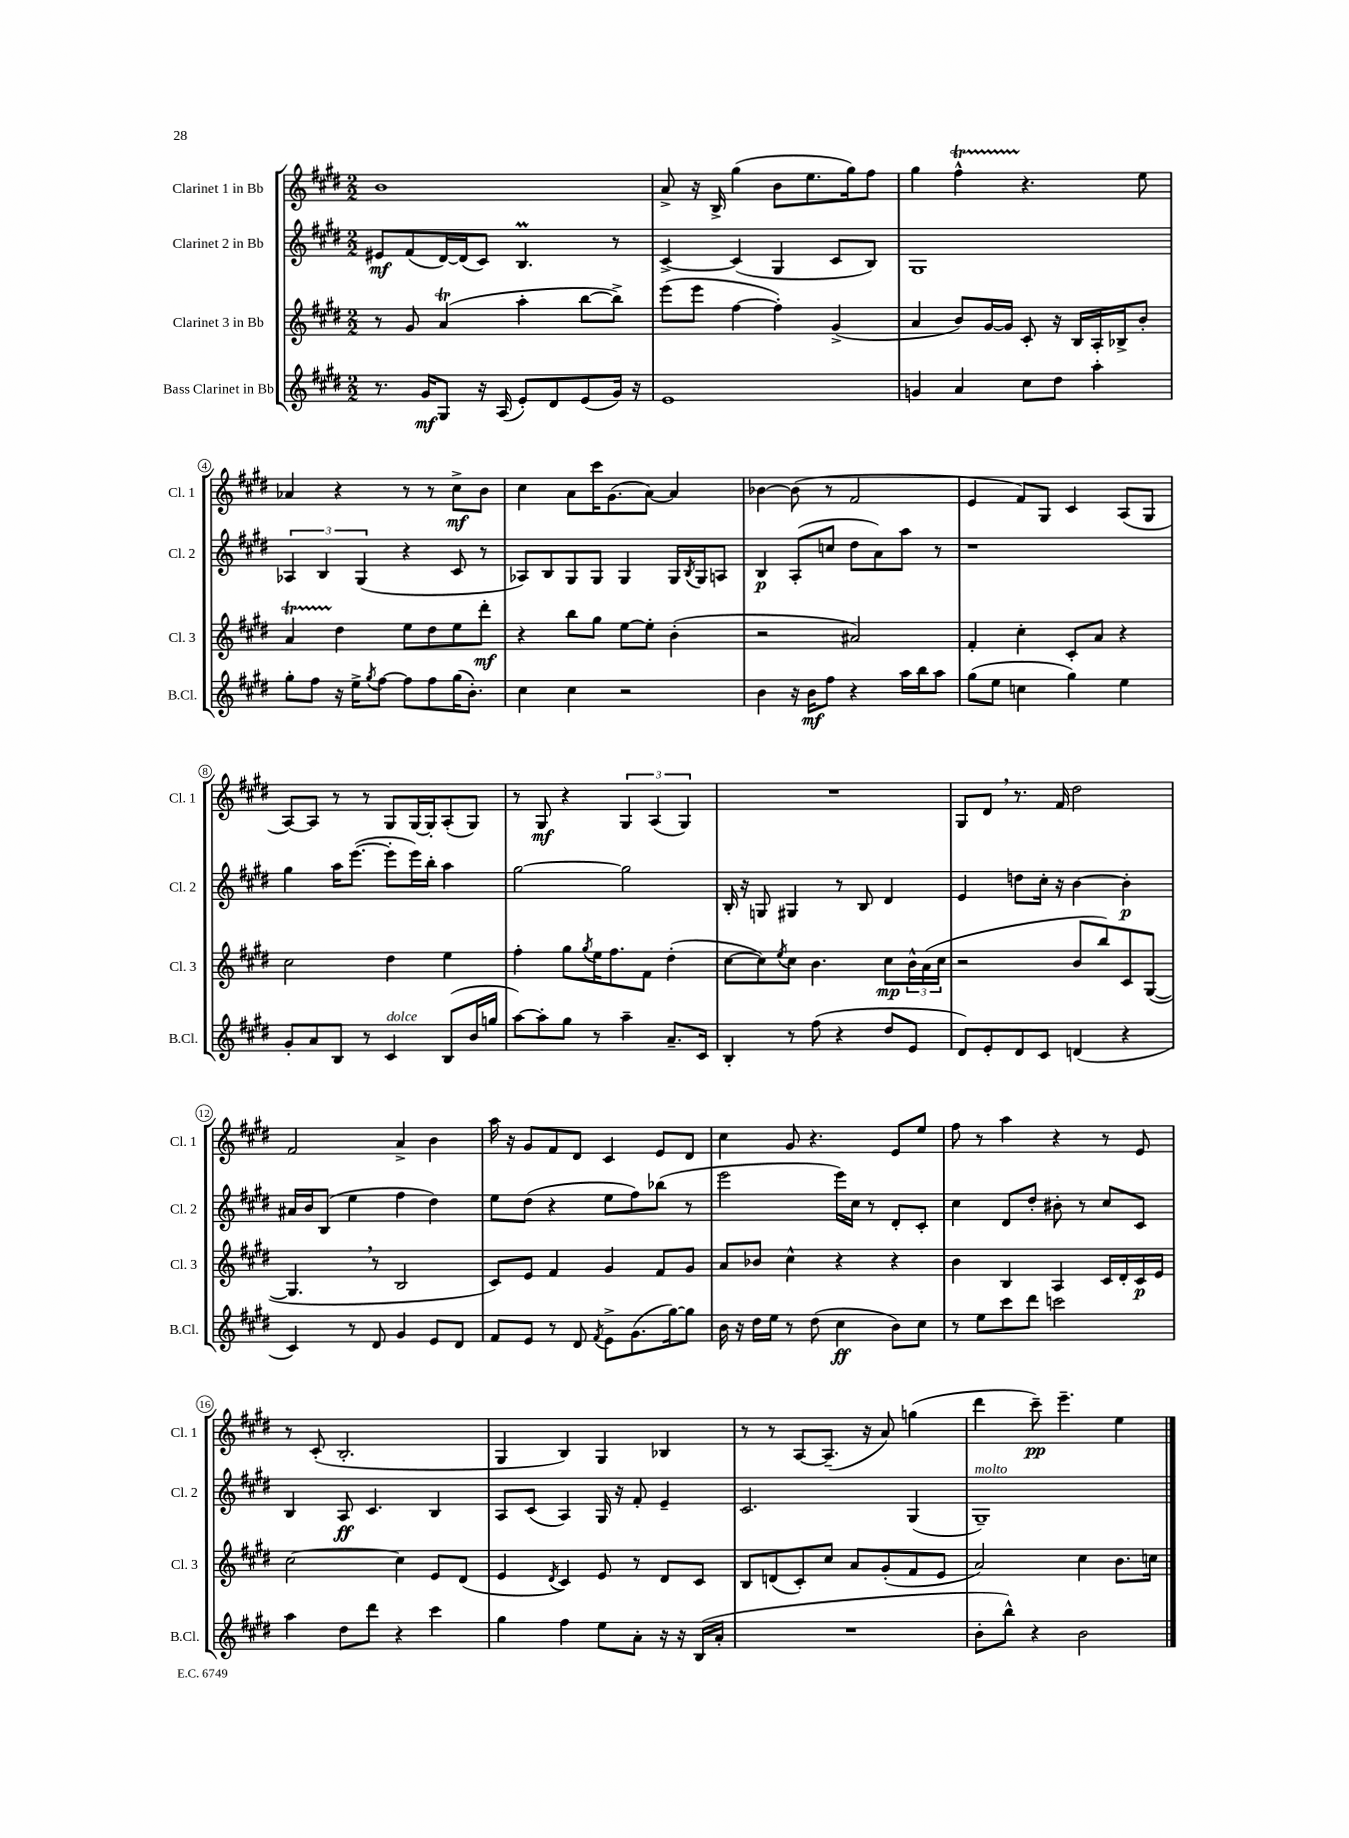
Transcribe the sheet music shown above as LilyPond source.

<<
\new StaffGroup <<
\new Staff = "s0" \with { instrumentName = "Clarinet 1 in Bb" shortInstrumentName = "Cl. 1" } {
    \clef treble \key e \major \numericTimeSignature \time 2/2
    b'1 |
    a'8-> r16 b16-> gis''4( b'8 e''8. gis''16) fis''8 |
    gis''4 fis''4-^\startTrillSpan r4.\stopTrillSpan e''8 |
    aes'4 r4 r8 r8 cis''8->\mf b'8 |
    cis''4 a'8 cis'''16 gis'8.( a'8~) a'4 |
    bes'4~ bes'8( r8 fis'2 |
    e'4 fis'8) gis8 cis'4 a8( gis8 |
    a8~) a8 r8 r8 gis8 gis16~ gis16-. a8-.( gis8) |
    r8 gis8\mf r4 \tuplet 3/2 { gis4 a4( gis4) } |
    R1 |
    gis8 dis'8 \breathe r8. fis'16 dis''2 |
    fis'2 a'4-> b'4 |
    a''16 r16 gis'8 fis'8 dis'8 cis'4 e'8 dis'8 |
    cis''4 gis'8 r4. e'8 e''8 |
    fis''8 r8 a''4 r4 r8 e'8 |
    r8 cis'8-.( b2.-. |
    gis4 b4) gis4 bes4 |
    r8 r8 a8~ a8.--( r16 a'8) g''4( |
    dis'''4 cis'''8--\pp) e'''4.-- e''4 \bar "|." |
}
\new Staff = "s1" \with { instrumentName = "Clarinet 2 in Bb" shortInstrumentName = "Cl. 2" } {
    \clef treble \key e \major \numericTimeSignature \time 2/2
    eis'8\mf fis'8( dis'16~) dis'16( cis'8) b4.\prall r8 |
    cis'4~-> cis'4( gis4 cis'8 b8) |
    gis1 |
    \tuplet 3/2 { aes4 b4 gis4( } r4 cis'8 r8 |
    aes8) b8 gis8 gis8 gis4 gis16 \acciaccatura { b8 } gis16 a8 |
    b4\p a8-.( c''8 dis''8 a'8) a''8 r8 |
    r1 |
    gis''4 a''16 e'''8.~( e'''8-. e'''16) b''16-. a''4 |
    gis''2~ gis''2 |
    b16-. r16 g8 gis4 r8 b8 dis'4 |
    e'4 d''8 cis''16-. r16 b'4~ b'4-.\p |
    ais'16 b'16 b8( e''4 fis''4 dis''4) |
    e''8 dis''8( r4 e''8 fis''8) bes''8( r8 |
    e'''2 e'''16) cis''16 r8 dis'8-. cis'8-. |
    cis''4 dis'8 dis''8-. bis'8-. r8 cis''8 cis'8 |
    b4 a8\ff cis'4. b4 |
    a8 cis'8( a4) gis16 r16 fis'8-. e'4-- |
    cis'2. gis4( |
    gis1--^\markup { \italic "molto" }) \bar "|." |
}
\new Staff = "s2" \with { instrumentName = "Clarinet 3 in Bb" shortInstrumentName = "Cl. 3" } {
    \clef treble \key e \major \numericTimeSignature \time 2/2
    r8 gis'8 a'4\trill( a''4-. b''8~ b''8->) |
    e'''8( e'''8 fis''4~ fis''4-.) gis'4->( |
    a'4 b'8) gis'16~ gis'16 cis'8-. r16 b16 a16-. bes16-> b'8-. |
    a'4\startTrillSpan dis''4\stopTrillSpan e''8 dis''8 e''8 dis'''8-.\mf |
    r4 b''8 gis''8 e''8~ e''8-. b'4-.( |
    r2 ais'2) |
    fis'4-. cis''4-. cis'8-. a'8 r4 |
    cis''2 dis''4 e''4 |
    fis''4-. gis''8 \acciaccatura { gis''8 } e''16 fis''8. fis'8 dis''4-.( |
    cis''8~ cis''8) \acciaccatura { e''8 } cis''8 b'4. cis''8\mp \tuplet 3/2 { b'16-^ a'16( cis''16 } |
    r2 b'8 b''8) cis'8 gis8~( |
    gis4. \breathe r8 b2 |
    cis'8) e'8 fis'4 gis'4 fis'8 gis'8 |
    a'8 bes'8 cis''4-^ r4 r4 |
    b'4 b4 a4 cis'16 dis'16-. cis'16\p e'16 |
    cis''2~ cis''4 e'8 dis'8( |
    e'4 \acciaccatura { dis'8 } cis'4) e'8 r8 dis'8 cis'8 |
    b8 d'8( cis'8-.) cis''8 a'8 gis'8-.( fis'8 e'8 |
    a'2) cis''4 b'8. c''16 \bar "|." |
}
\new Staff = "s3" \with { instrumentName = "Bass Clarinet in Bb" shortInstrumentName = "B.Cl." } {
    \clef treble \key e \major \numericTimeSignature \time 2/2
    r8. gis'16\mf gis8 r16 a16( e'8-.) dis'8 e'8( gis'16) r16 |
    e'1 |
    g'4 a'4 cis''8 dis''8 a''4-. |
    gis''8-. fis''8 r16 e''16-> \acciaccatura { gis''8 } fis''8~ fis''8 fis''8 gis''16( b'8.-.) |
    cis''4 cis''4 r2 |
    b'4 r16 b'16\mf fis''8 r4 a''16 b''16 a''8 |
    gis''8( e''8 c''4 gis''4) e''4 |
    gis'8-. a'8 b8 r8 cis'4^\markup { \italic "dolce" } b8( b'16 g''16 |
    a''8~) a''8-. gis''8 r8 a''4-- a'8.-- cis'16 |
    b4-. r8 fis''8( r4 dis''8 e'8 |
    dis'8) e'8-. dis'8 cis'8 d'4( r4 |
    cis'4) r8 dis'8 gis'4 e'8 dis'8 |
    fis'8 e'8 r8 dis'8 \acciaccatura { fis'8 } e'8-> gis'8.( gis''16~) gis''8 |
    b'16 r16 dis''16 e''16 r8 dis''8( cis''4\ff b'8) cis''8 |
    r8 e''8 cis'''8 dis'''8 c'''2 |
    a''4 dis''8 dis'''8 r4 cis'''4 |
    gis''4 fis''4 e''8 a'8-. r16 r16 b16( a'16-. |
    R1 |
    b'8-. b''8-^) r4 b'2 \bar "|." |
}
>>
>>
\layout { \context { \Score \override BarNumber.stencil = #(make-stencil-circler 0.1 0.3 ly:text-interface::print) } }
